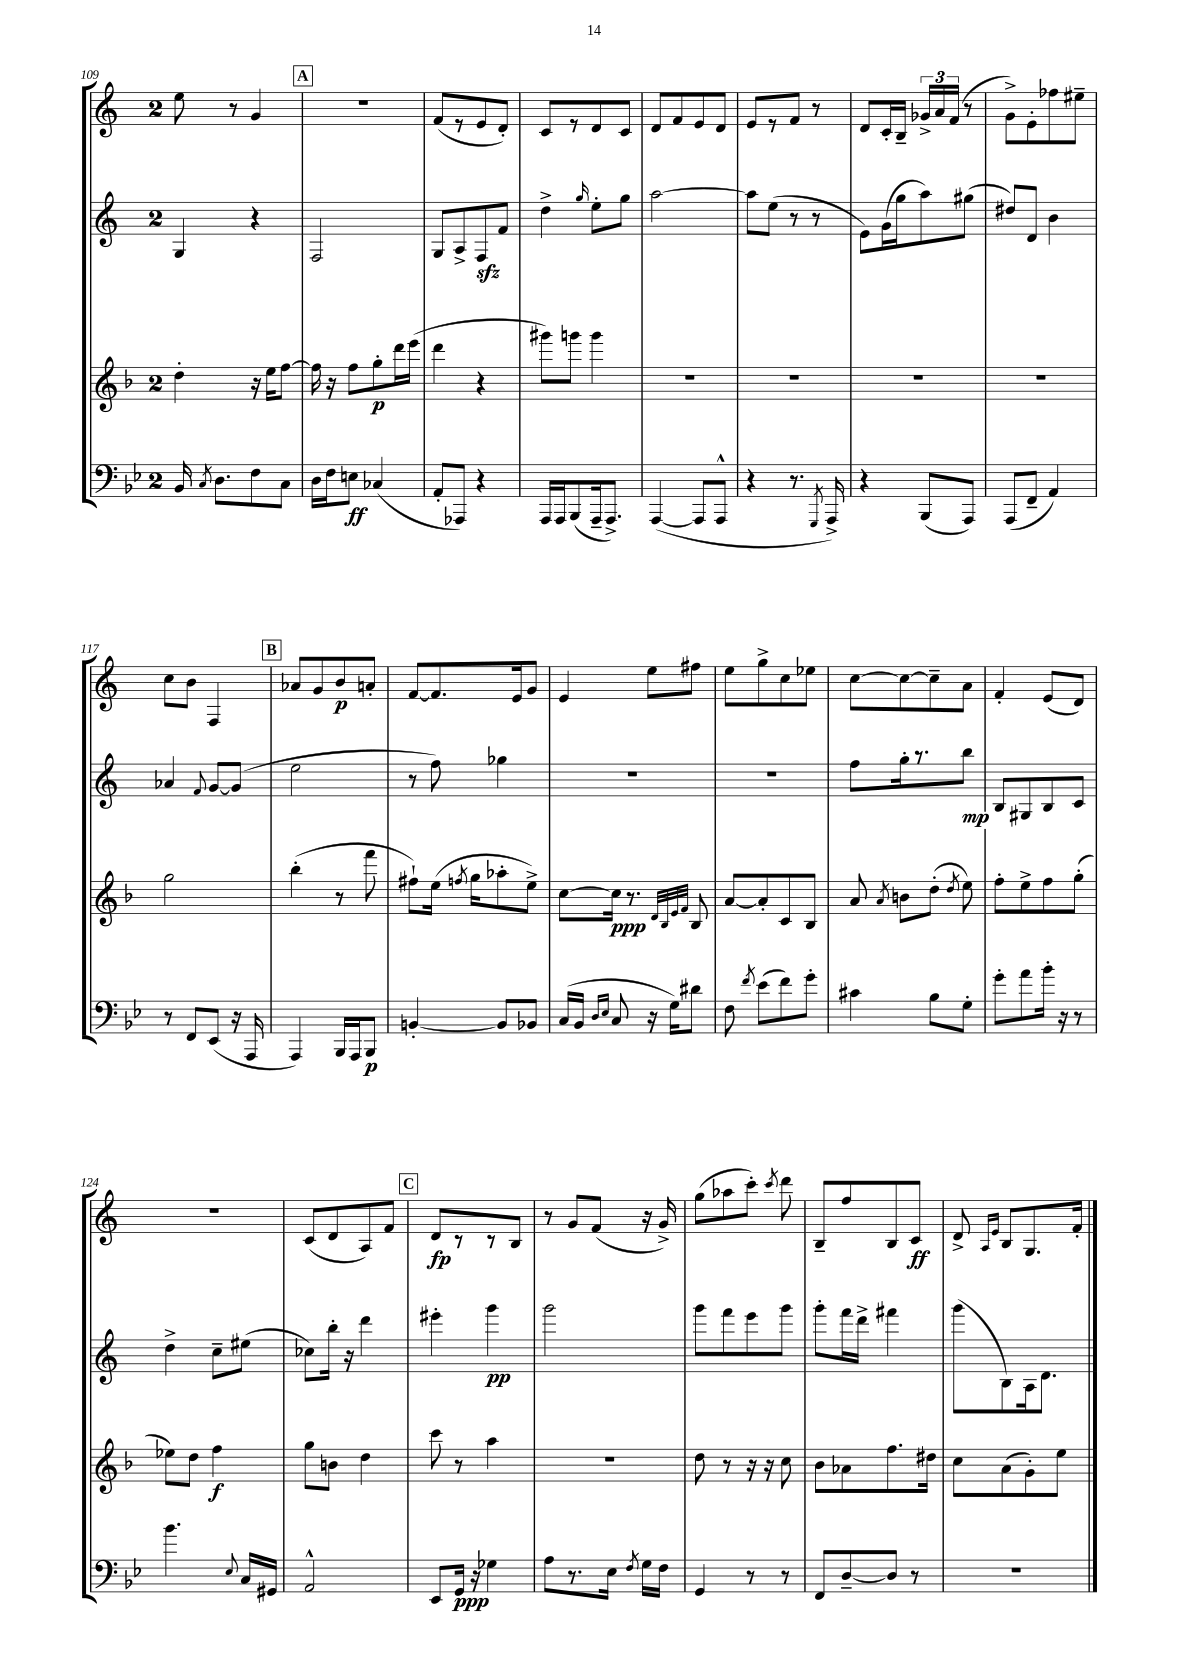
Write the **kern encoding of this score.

**kern	**dynam	**kern	**dynam	**kern	**dynam	**kern	**dynam
*part4	*part4	*part3	*part3	*part2	*part2	*part1	*part1
*staff4	*staff4	*staff3	*staff3	*staff2	*staff2	*staff1	*staff1
*clefF4	*	*clefG2	*	*clefG2	*	*clefG2	*
*k[b-e-]	*	*k[b-]	*	*k[]	*	*k[]	*
*M2/4	*	*M2/4	*	*M2/4	*	*M2/4	*
=109	=109	=109	=109	=109	=109	=109	=109
16BB-/	.	4dd'\	.	4G/	.	8ee\	.
8qC/	.	.	.	.	.	.	.
8.D\L	.	.	.	.	.	.	.
.	.	.	.	.	.	8r	.
8F\	.	16r	.	4r	.	4g/	.
.	.	16ee\KL	.	.	.	.	.
8C\J	.	[8ff\J	.	.	.	.	.
!!LO:REH:place=s1:t=A
=110	=110	=110	=110	=110	=110	=110	=110
16D\LL	.	16ff\]	.	2F/	.	2r	.
16F\J	.	16r	.	.	.	.	.
8En\J	ff	8ff\L	.	.	.	.	.
(4C-X/	.	8gg'\	p	.	.	.	.
.	.	16ddd\L	.	.	.	.	.
.	.	(16eee\JJ	.	.	.	.	.
=111	=111	=111	=111	=111	=111	=111	=111
8AA'/L	.	4ddd\	.	8G/L	.	(8f/L	.
8AAA-X/J)	.	.	.	8A^/	.	8r	.
4r	.	4r	.	8Fzz/	.	8e/	.
.	.	.	.	8f/J	.	8d'/J)	.
=112	=112	=112	=112	=112	=112	=112	=112
16AAA/LL	.	8ggg#X\L)	.	4dd^\	.	8c/L	.
16AAA/J	.	.	.	.	.	.	.
(8BBB-/	.	8gggn\J	.	.	.	8r	.
.	.	.	.	16qqgg/	.	.	.
16AAA~/k	.	4ggg\	.	8ee'\L	.	8d/	.
8.AAA^/J)	.	.	.	.	.	.	.
.	.	.	.	8gg\J	.	8c/J	.
=113	=113	=113	=113	=113	=113	=113	=113
([4AAA/	.	2r	.	[2aa\	.	8d/L	.
.	.	.	.	.	.	8f/	.
8AAA/L]	.	.	.	.	.	8e/	.
8AAA^^/J	.	.	.	.	.	8d/J	.
=114	=114	=114	=114	=114	=114	=114	=114
4r	.	2r	.	8aa\L]	.	8e/L	.
.	.	.	.	(8ee\J	.	8r	.
8.r	.	.	.	8r	.	8f/J	.
.	.	.	.	8r	.	8r	.
8qGGG/	.	.	.	.	.	.	.
16AAA^/)	.	.	.	.	.	.	.
=115	=115	=115	=115	=115	=115	=115	=115
4r	.	2r	.	8e\L)	.	8d/L	.
.	.	.	.	(16g\L	.	16c'/L	.
.	.	.	.	16gg\J	.	16B~/JJ	.
(8BBB-/L	.	.	.	8aa\)	.	24g-X^/LL	.
.	.	.	.	.	.	24a/	.
.	.	.	.	.	.	(24f/JJ	.
8AAA/J)	.	.	.	(8gg#X\J	.	8r	.
=116	=116	=116	=116	=116	=116	=116	=116
(8AAA/L	.	2r	.	8dd#X/L)	.	8g^\L)	.
8FF~/J	.	.	.	8d/J	.	8e'\	.
4AA/)	.	.	.	4b\	.	8ff-X\	.
.	.	.	.	.	.	8ee#X~\J	.
!!LO:LB:g=z
=117	=117	=117	=117	=117	=117	=117	=117
8r	.	2gg\	.	4a-X/	.	8cc\L	.
8FF/L	.	.	.	.	.	8b\J	.
.	.	.	.	8qqf/	.	.	.
(8EE-/J	.	.	.	[8g/L	.	4F/	.
16r	.	.	.	(8g/J]	.	.	.
16AAA/	.	.	.	.	.	.	.
!!LO:REH:place=s1:t=B
=118	=118	=118	=118	=118	=118	=118	=118
4AAA/)	.	(4bb-'\	.	2ee\	.	8a-X/L	.
.	.	.	.	.	.	8g/	.
16BBB-/LL	.	8r	.	.	.	8b/	p
16AAA/J	.	.	.	.	.	.	.
8BBB-/J	p	8fff\	.	.	.	8an'/J	.
=119	=119	=119	=119	=119	=119	=119	=119
[4BBn'/	.	8ff#X`\L)	.	8r	.	[8f/L	.
.	.	(16ee\Jk	.	8ff\)	.	8.f/]	.
.	.	8qffn/	.	.	.	.	.
.	.	16gg\KL	.	.	.	.	.
8BB/L]	.	8aa-X'\	.	4gg-X\	.	.	.
.	.	.	.	.	.	16e/k	.
8BB-X/J	.	8ee^\J)	.	.	.	8g/J	.
=120	=120	=120	=120	=120	=120	=120	=120
(16C/LL	.	[8cc\L	.	2r	.	4e/	.
16BB-/JJ	.	.	.	.	.	.	.
16qqD/LL	.	.	.	.	.	.	.
16qqE-/JJ	.	.	.	.	.	.	.
8C/	.	16cc\Jk]	ppp	.	.	.	.
.	.	8.r	.	.	.	.	.
16r	.	.	.	.	.	8ee\L	.
16G\KL)	.	.	.	.	.	.	.
.	.	32qqd/LLL	.	.	.	.	.
.	.	32qqB-/	.	.	.	.	.
.	.	32qqe/	.	.	.	.	.
.	.	32qqf/JJJ	.	.	.	.	.
8d#X\J	.	8B-/	.	.	.	8ff#X\J	.
=121	=121	=121	=121	=121	=121	=121	=121
8F\	.	[8a/L	.	2r	.	8ee\L	.
8qf/	.	.	.	.	.	.	.
(8e-\L	.	8a'/]	.	.	.	8gg^\	.
8f\)	.	8c/	.	.	.	8cc\	.
8g'\J	.	8B-/J	.	.	.	8ee-X\J	.
=122	=122	=122	=122	=122	=122	=122	=122
4c#X\	.	8a/	.	8ff\L	.	[8cc\L	.
.	.	8qa/	.	.	.	.	.
.	.	8bn\L	.	16gg'\k	.	8cc\_	.
.	.	.	.	8.r	.	.	.
8B-\L	.	(8dd'\J	.	.	.	8cc~\]	.
.	.	8qdd/	.	.	.	.	.
8G'\J	.	8ee\)	.	8bb\J	mp	8a\J	.
=123	=123	=123	=123	=123	=123	=123	=123
8g'\L	.	8ff'\L	.	8B/L	.	4f'/	.
8a\	.	8ee^\	.	8G#X/	.	.	.
16b-'\Jk	.	8ff\	.	8B/	.	(8e/L	.
16r	.	.	.	.	.	.	.
8r	.	(8gg'\J	.	8c/J	.	8d/J)	.
!!LO:LB:g=z
=124	=124	=124	=124	=124	=124	=124	=124
4.b-\	.	8ee-X\L)	.	4dd^\	.	2r	.
.	.	8dd\J	.	.	.	.	.
.	.	4ff\	f	8cc~\L	.	.	.
8qqE-/	.	.	.	.	.	.	.
16C/LL	.	.	.	(8ee#X\J	.	.	.
16GG#X/JJ	.	.	.	.	.	.	.
=125	=125	=125	=125	=125	=125	=125	=125
2AA^^/	.	8gg\L	.	8cc-X\L)	.	(8c/L	.
.	.	8bn\J	.	16bb'\Jk	.	8d/	.
.	.	.	.	16r	.	.	.
.	.	4dd\	.	4ddd\	.	8A/)	.
.	.	.	.	.	.	8f/J	.
!!LO:REH:place=s1:t=C
=126	=126	=126	=126	=126	=126	=126	=126
8EE-/L	.	8ccc\	.	4eee#X'\	.	8d/L	fp
16GG/Jk	ppp	8r	.	.	.	8r	.
16r	.	.	.	.	.	.	.
4G-X\	.	4aa\	.	4ggg\	pp	8r	.
.	.	.	.	.	.	8B/J	.
=127	=127	=127	=127	=127	=127	=127	=127
8A\L	.	2r	.	2ggg\	.	8r	.
8.r	.	.	.	.	.	8g/L	.
.	.	.	.	.	.	(8f/J	.
16E-\Jk	.	.	.	.	.	.	.
8qF/	.	.	.	.	.	.	.
16G\LL	.	.	.	.	.	16r	.
16F\JJ	.	.	.	.	.	16g^/)	.
=128	=128	=128	=128	=128	=128	=128	=128
4GG/	.	8dd\	.	8ggg\L	.	(8gg\L	.
.	.	8r	.	8fff\	.	8aa-X\	.
8r	.	16r	.	8eee\	.	8ccc'\J)	.
.	.	16r	.	.	.	.	.
.	.	.	.	.	.	8qccc/	.
8r	.	8cc\	.	8ggg\J	.	8ddd\	.
=129	=129	=129	=129	=129	=129	=129	=129
8FF/L	.	8b-\L	.	8ggg'\L	.	8B~/L	.
[8D~/	.	8a-X\	.	16fff\L	.	8ff/	.
.	.	.	.	16ddd^\JJ	.	.	.
8D/J]	.	8.ff\	.	4fff#X\	.	8B/	.
8r	.	.	.	.	.	8c/J	ff
.	.	16dd#X\Jk	.	.	.	.	.
=130	=130	=130	=130	=130	=130	=130	=130
2r	.	8cc\L	.	(8ggg\L	.	8d^/	.
.	.	.	.	.	.	16qqA/LL	.
.	.	.	.	.	.	16qqe/JJ	.
.	.	(8a\	.	8B\)	.	8B/L	.
.	.	8g'\)	.	16A\k	.	8.G/	.
.	.	.	.	8.d\J	.	.	.
.	.	8ee\J	.	.	.	.	.
.	.	.	.	.	.	16f'/Jk	.
==	==	==	==	==	==	==	==
*-	*-	*-	*-	*-	*-	*-	*-
